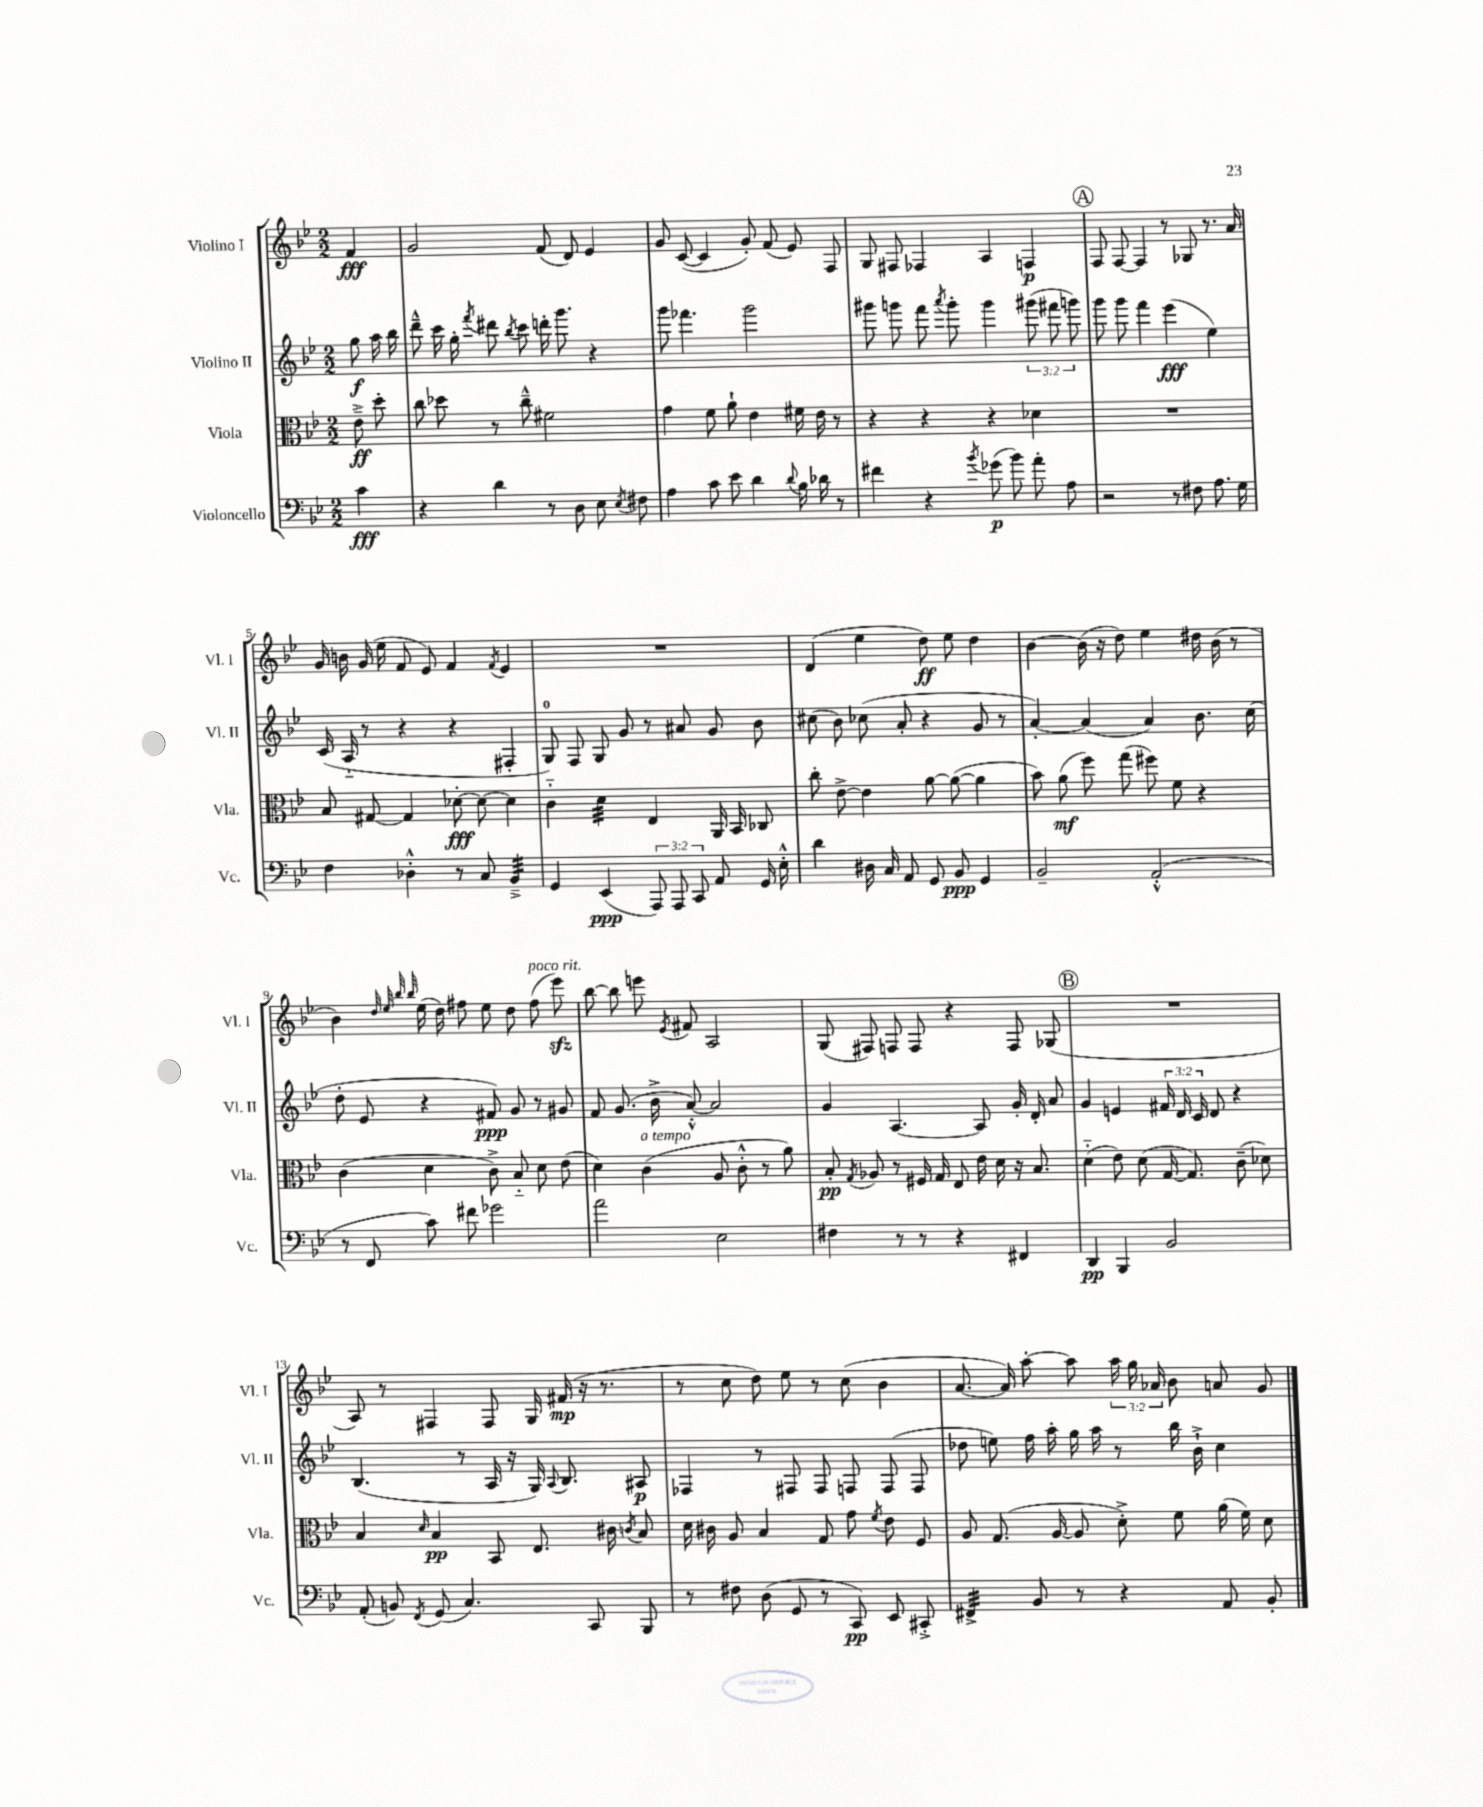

**kern	**kern	**kern	**kern
*staff4	*staff3	*staff2	*staff1
*clefF4	*clefC3	*clefG2	*clefG2
*k[b-e-]	*k[b-e-]	*k[b-e-]	*k[b-e-]
*M2/2	*M2/2	*M2/2	*M2/2
4c	8e-~^	8gg	4f
.	8dd'	16aa	.
.	.	16bb-	.
=	=	=	=
4r	8cc	8ddd~^^	2g
.	8dd-	16ccc	.
.	.	16gg'	.
.	.	8qfff	.
4d	8r	8ddd#	.
.	.	8qbb-	.
.	8cc~^^	8ccc	.
8r	2f#	16ddd'	(8f
.	.	8.ggg	.
8D	.	.	8d)
8E-	.	4r	4e-
8qE-	.	.	.
8F#	.	.	.
=	=	=	=
4A	4g	8ggg	8g
.	.	4.fff-	([8c
8c	8f	.	4c]
8e-	8a`	.	.
4d	4e-	2ggg	8g')
.	.	.	(8f
8qqd	.	.	.
16B-	16f#	.	8e-)
16d-	16e-	.	.
8r	8r	.	8F
=	=	=	=
4f#	4r	8ggg#	8G
.	.	8ggg	8F#
4r	4r	8fff	4F-
.	.	8qaaa	.
.	.	8ggg'	.
8qb-	.	.	.
(8g-	4r	4ggg	4A
8b-)	.	.	.
8a'	4d-	(12ggg#	4F
.	.	12fff#	.
8A	.	.	.
.	.	12ggg)	.
=	=	=	=
2r	1r	8ggg	8F
.	.	8ggg	[8F
.	.	4fff	4F]
8r	.	(4eee-	8r
8F#	.	.	8G-
8.A	.	4ee-)	8.r
16G	.	.	16a
=	=	=	=
4F	8B-	(16c	16g
.	.	16A'~	16b
.	[8G#	8r	(16g
.	.	.	16ee-
4D-'^^	4G#]	4r	8f
.	.	.	8e-)
8r	[8d-'	4r	4f
8C	8d-_	.	.
.	.	.	8qf
4BB-~^	4d-]	4F#'	4e-
=	=	=	=
4GG	4c'~	8G)	1r
.	.	8F	.
(4EE-	4d	8G	.
.	.	8g	.
12AAA)	4E-	8r	.
12AAA	.	.	.
.	.	8a#	.
12CC	.	.	.
8AA	16AA	8g	.
.	16BB-	.	.
16GG	8C-	8b-	.
16E-'^^	.	.	.
=	=	=	=
4d	8cc'	(8cc#	(4d
.	[8e-^	8b-)	.
16D#	4e-]	(8cc-	4ee-
16C	.	.	.
8AA	.	8a'	.
8GG	[8a	4r	8dd)
8BB-	(8a_	.	8ee-
4GG	4a]	8g	4dd
.	.	8r	.
=	=	=	=
2BB-~	8b-)	[4a')	[4b-
.	(8a	.	.
.	8ff)	(4a]	(16b-]
.	.	.	16r
.	(8gg	.	8dd)
(2AA'^^	8ff#)	4a)	4ee-
.	8f	.	.
.	4r	8.b-	16dd#
.	.	.	(16b-
.	.	.	8r
.	.	(16cc	.
=	=	=	=
8r	(4c	8dd'	4b-)
8FF	.	8e-	.
.	.	.	32qqdd
.	.	.	32qqee-
.	.	.	32qqbb-
.	.	.	32qqbb-
8c)	4d	4r	(16ee-
.	.	.	16dd)
8f#	.	.	8ff#
2g-	8c^)	8f#)	8ee-
.	8B-'~	8g	8dd
.	8d	8r	(8ff#
.	(8e-	8g#	8eee-)
=	=	=	=
2a	4d)	8f	[8bb-
.	.	(8.g	8bb-]
.	(4c	.	8eee
.	.	16b-^	.
.	.	.	8qe-
.	.	[8a'^^)	8f#
2E-	8A	2a]	2A
.	8c'^^	.	.
.	8r	.	.
.	8a)	.	.
=	=	=	=
4F#	8B-'	4g	(8G
.	8qG	.	.
.	8A-	.	8F#)
8r	8r	[4.A	8F
8r	16F#	.	8F
.	16G	.	.
4r	8E-	.	4r
.	16e-	8A]	.
.	16d	.	.
4FF#	16r	16g'	8F
.	8.B-	16d'	.
.	.	8a	(8G-
=	=	=	=
4DD	(4d'~	4g	1r
4BBB-	8e-)	4e	.
.	(8d	.	.
2BB-	[16G	24f#	.
.	.	24d	.
.	8.G])	.	.
.	.	24c	.
.	.	8d	.
.	(8c~	4r	.
.	8d-)	.	.
=	=	=	=
(8AA'	4B-	(4.B-	8A)
8BB)	.	.	8r
8qFF	16qqd	.	.
(8GG	4B-	.	4F#
4.C)	.	8r	.
.	8BB-	16A	8F#
.	.	16r	.
.	8.E-	16G)	16G
.	.	8qqA	.
.	.	8.B-	(16f#
8CC	.	.	16r
.	16c#	.	8.r
.	8qc	.	.
8BBB-	8B-	8A#	.
=	=	=	=
8r	16d	4F-	8r
.	16c#	.	.
8F#	8A	.	8cc
(8D	4B-	8r	8dd)
8GG	.	8F#	8ee-
8r	8G	8F#	8r
8CC)	8g	8F	(8cc
.	8qf	.	.
8EE-	8e-	(8F	4b-
8CC#'^	8F	8F	.
=	=	=	=
4FF#^	8A	8dd-	[8.a
.	(8.G	8ee)	.
.	.	.	16a])
8BB-	.	16ff	[8aa'
.	[16A	16aa'	.
8r	8A]	16gg	8aa]
.	.	16aa	.
4r	8d'^)	8r	24aa
.	.	.	24gg
.	.	.	24a-
.	8f	16bb-	8b-
.	.	16b-`^	.
8AA	(16a	4cc	8a
.	16f)	.	.
8BB-'	8d	.	8g
==	==	==	==
*-	*-	*-	*-
